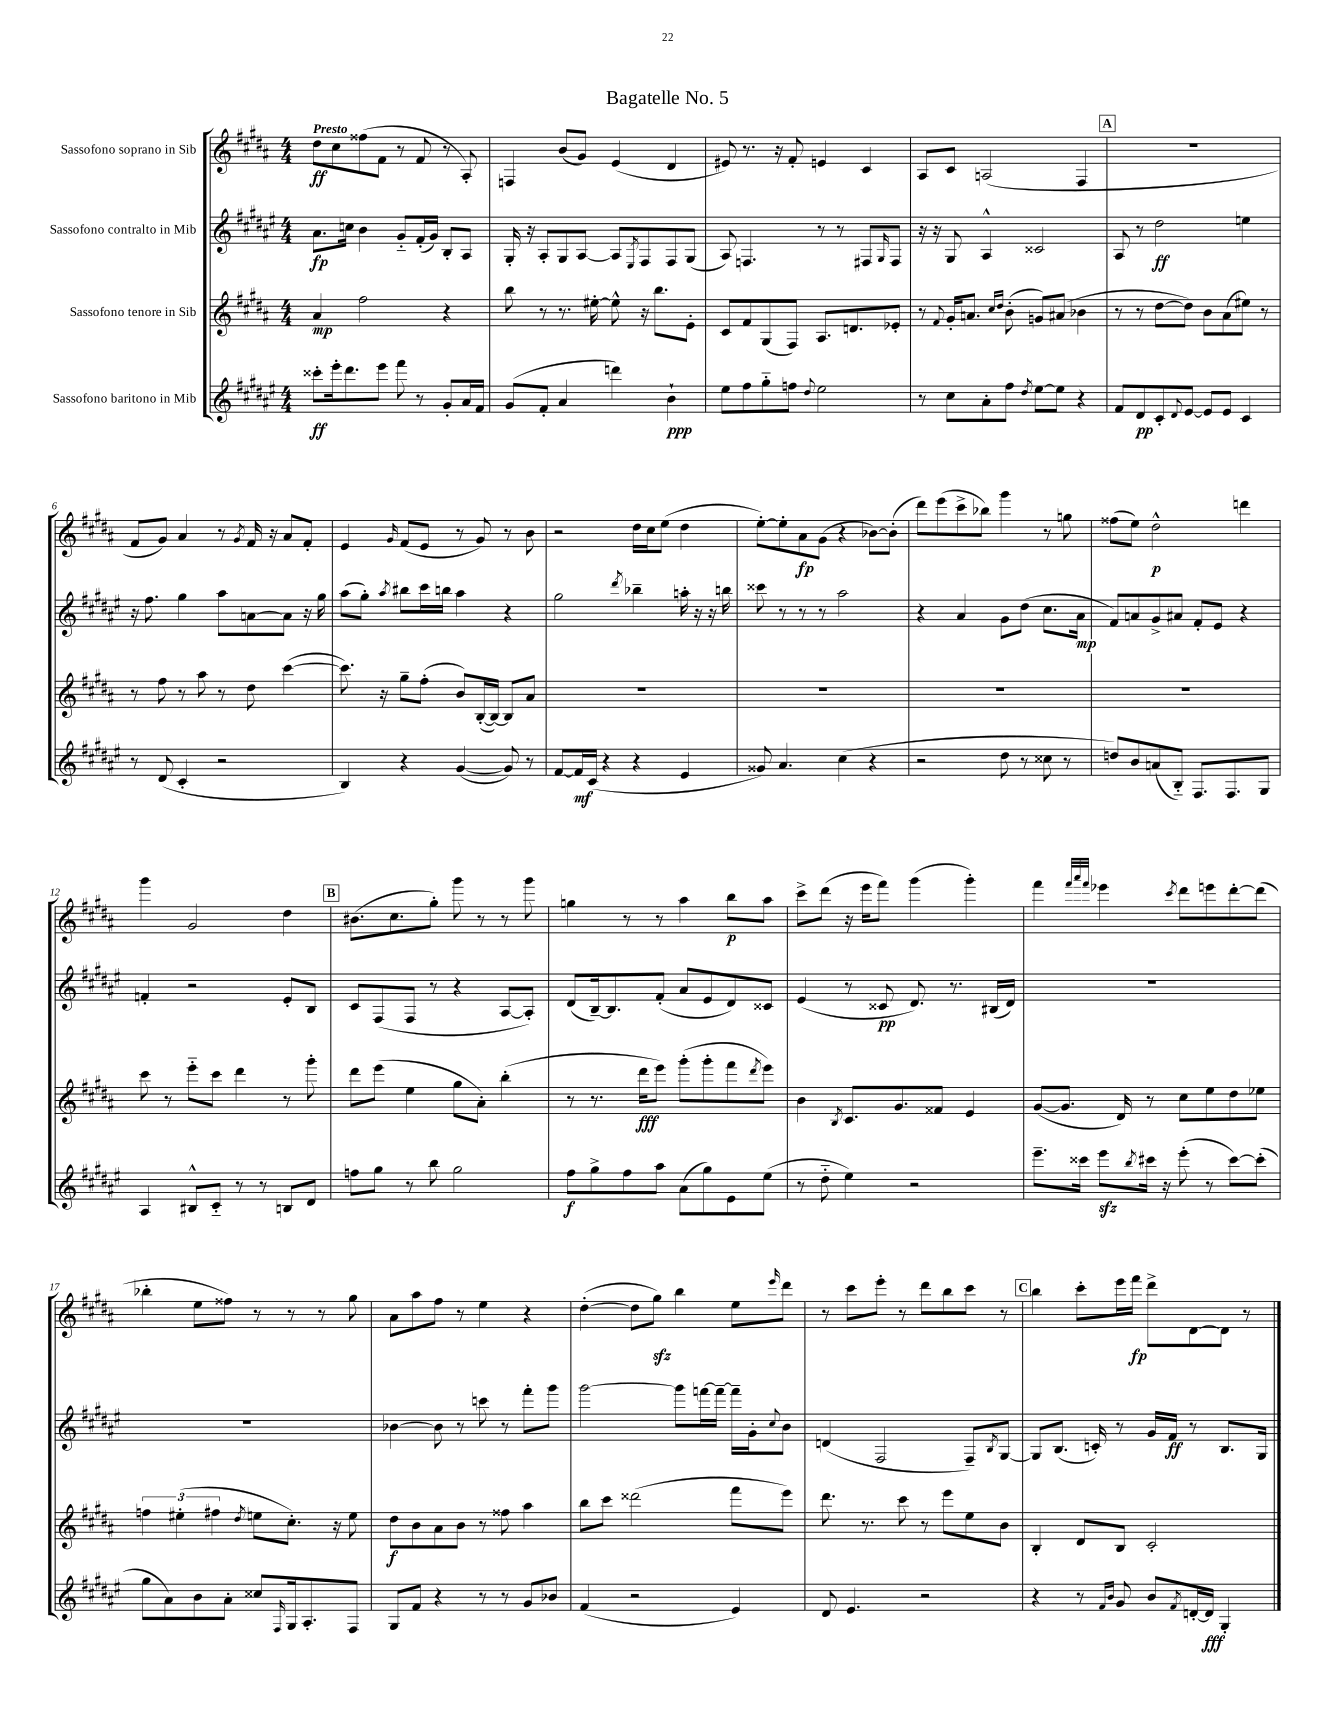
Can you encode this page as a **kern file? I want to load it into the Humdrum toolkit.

**kern	**dynam	**kern	**dynam	**kern	**dynam	**kern	**dynam
*part4	*part4	*part3	*part3	*part2	*part2	*part1	*part1
*staff4	*staff4	*staff3	*staff3	*staff2	*staff2	*staff1	*staff1
*I"Sassofono baritono in Mib	*	*I"Sassofono tenore in Sib	*	*I"Sassofono contralto in Mib	*	*I"Sassofono soprano in Sib	*
*clefG2	*	*clefG2	*	*clefG2	*	*clefG2	*
*k[f#c#g#d#a#e#]	*	*k[f#c#g#d#a#]	*	*k[f#c#g#d#a#e#]	*	*k[f#c#g#d#a#]	*
*M4/4	*	*M4/4	*	*M4/4	*	*M4/4	*
=1	=1	=1	=1	=1	=1	=1	=1
!	!	!	!	!	!	!LO:TX:a:B:t=Presto	!
8ccc##X'\L	ff	4a#/	mp	8.a#\L	fp	8dd#\L	ff
16eee#'\k	.	.	.	.	.	8cc#\	.
8.ddd#\	.	.	.	16ccn\Jk	.	.	.
.	.	2ff#\	.	4b\	.	(8ff##X\	.
8eee#\J	.	.	.	.	.	8f#\J	.
8fff#\	.	.	.	8g#/L	.	8r	.
8r	.	.	.	(16f#'/L	.	8f#/	.
.	.	.	.	16g#/JJ)	.	.	.
8g#'/L	.	4r	.	8B'/L	.	8r	.
16a#/L	.	.	.	8A#/J	.	8A#'/)	.
16f#/JJ	.	.	.	.	.	.	.
=2	=2	=2	=2	=2	=2	=2	=2
(8g#/L	.	8bb\	.	16G#'/	.	4Fn/	.
.	.	.	.	16r	.	.	.
8f#'/J	.	8r	.	8A#'/L	.	.	.
4a#/	.	8.r	.	8G#/	.	(8b/L	.
.	.	.	.	[8A#/J	.	8g#/J)	.
.	.	[16ee#X'\	.	.	.	.	.
4dddn\)	.	8ee#^^\]	.	8A#/L]	.	(4e/	.
.	.	.	.	8qE#/	.	.	.
.	.	16r	.	8F#/	.	.	.
.	.	8.bb\L	.	.	.	.	.
4b`\	ppp	.	.	8F#/	.	4d#/	.
.	.	8e'\J	.	(8G#/J	.	.	.
=3	=3	=3	=3	=3	=3	=3	=3
8ee#\L	.	8c#/L	.	8A#/)	.	8e#X/)	.
8ff#\	.	8f#/	.	4.Fn/	.	8.r	.
8gg#\	.	(8G#/	.	.	.	.	.
.	.	.	.	.	.	16r	.
8ffn\J	.	8F#/J)	.	.	.	8f#'/	.
8qqdd#/	.	.	.	.	.	.	.
2ee#\	.	8.A#/L	.	8r	.	4en/	.
.	.	.	.	8r	.	.	.
.	.	8.dn/	.	.	.	.	.
.	.	.	.	8F#X/L	.	4c#/	.
.	.	.	.	16qqG#/	.	.	.
.	.	8e-X'/J	.	8F#/J	.	.	.
=4	=4	=4	=4	=4	=4	=4	=4
8r	.	8r	.	16r	.	8A#/L	.
.	.	.	.	16r	.	.	.
.	.	8qqf#/	.	.	.	.	.
8cc#\L	.	16g#'/KL	.	8G#/	.	8c#/J	.
.	.	8.an/J	.	.	.	.	.
8a#'\	.	.	.	4A#^^/	.	(2An/	.
.	.	16qqcc#/LL	.	.	.	.	.
.	.	16qqdd#/JJ	.	.	.	.	.
8ff#\J	.	(8b'\	.	.	.	.	.
8qdd#/	.	.	.	.	.	.	.
[8ee#\L	.	8gn/L)	.	2c##X/	.	.	.
8ee#\J]	.	(8a#X/J	.	.	.	.	.
4r	.	4b-X\	.	.	.	4F#/	.
!!LO:REH:place=s1:t=A
=5	=5	=5	=5	=5	=5	=5	=5
8f#/L	.	8r	.	8A#/	.	1r	.
8d#/	pp	8r	.	8r	.	.	.
8c#'/	.	[8dd#\L	.	2dd#\	ff	.	.
8qqd#/	.	.	.	.	.	.	.
[8e#/J	.	8dd#\J])	.	.	.	.	.
8e#/L]	.	8b\L	.	.	.	.	.
8e#/J	.	(8a#\	.	.	.	.	.
4c#/	.	8ee#X\J)	.	4een\	.	.	.
.	.	8r	.	.	.	.	.
!!LO:LB:g=z
=6	=6	=6	=6	=6	=6	=6	=6
8r	.	8r	.	16r	.	8f#/L	.
.	.	.	.	8.ff#\	.	.	.
(8d#/	.	8ff#\	.	.	.	8g#/J)	.
4c#'/	.	8r	.	4gg#\	.	4a#/	.
.	.	8aa#\	.	.	.	.	.
2r	.	8r	.	8aa#\L	.	8r	.
.	.	.	.	.	.	8qg#/	.
.	.	8dd#\	.	[8an\	.	16f#/	.
.	.	.	.	.	.	16r	.
.	.	([4ccc#\	.	8a\J]	.	8a#/L	.
.	.	.	.	16r	.	8f#'/J	.
.	.	.	.	16gg#\	.	.	.
=7	=7	=7	=7	=7	=7	=7	=7
4B/)	.	8.ccc#\])	.	(8aa#\L	.	4e/	.
.	.	.	.	8gg#'\J)	.	.	.
.	.	16r	.	.	.	.	.
.	.	.	.	8qaa#/	.	16qqg#/	.
4r	.	8gg#~\L	.	8bb#X\L	.	(8f#/L	.
.	.	(8ff#'\J	.	16ccc#\L	.	8e/J	.
.	.	.	.	16bbn\JJ	.	.	.
([4g#/	.	8b/L)	.	4aa#\	.	8r	.
.	.	([16B'/L	.	.	.	8g#/)	.
.	.	16B/JJ_)	.	.	.	.	.
8g#/])	.	8B/L]	.	4r	.	8r	.
8r	.	8a#/J	.	.	.	8b\	.
=8	=8	=8	=8	=8	=8	=8	=8
[8f#/L	.	1r	.	2gg#\	.	2r	.
16f#/L]	mf	.	.	.	.	.	.
(16c#/JJ	.	.	.	.	.	.	.
4r	.	.	.	.	.	.	.
.	.	.	.	8qddd#/	.	.	.
4r	.	.	.	4bb-X~\	.	16dd#\LL	.
.	.	.	.	.	.	16cc#\J	.
.	.	.	.	.	.	(8ee\J	.
4e#/	.	.	.	16aan'\	.	4dd#\	.
.	.	.	.	16r	.	.	.
.	.	.	.	16r	.	.	.
.	.	.	.	16bbn\	.	.	.
=9	=9	=9	=9	=9	=9	=9	=9
8g##X/)	.	1r	.	8ccc##X\	.	[8ee'\L)	.
4.a#/	.	.	.	8r	.	8ee'\]	.
.	.	.	.	8r	.	8a#\	fp
.	.	.	.	8r	.	(8g#\J	.
(4cc#\	.	.	.	2aa#\	.	4r	.
4r	.	.	.	.	.	[8b-X\L)	.
.	.	.	.	.	.	(8b-'\J]	.
=10	=10	=10	=10	=10	=10	=10	=10
2r	.	1r	.	4r	.	8ddd#\L)	.
.	.	.	.	.	.	(8eee\	.
.	.	.	.	4a#/	.	8ccc#^\	.
.	.	.	.	.	.	8bb-X\J)	.
8dd#\	.	.	.	8g#\L	.	4ggg#\	.
8r	.	.	.	(8dd#\J	.	.	.
8cc##X\	.	.	.	8.cc#\L	.	8r	.
8r	.	.	.	.	.	8ggn\	.
.	.	.	.	16a#\Jk	mp	.	.
=11	=11	=11	=11	=11	=11	=11	=11
8ddn/L)	.	1r	.	8f#/L)	.	(8ff##X\L	.
8b/	.	.	.	8an/	.	8ee\J)	.
(8an/	.	.	.	8g#^/	.	2dd#^^\	p
8B/J)	.	.	.	8a#X/J	.	.	.
8.F#/L	.	.	.	8f#'/L	.	.	.
.	.	.	.	8e#/J	.	.	.
8.F#/	.	.	.	.	.	.	.
.	.	.	.	4r	.	4dddn\	.
8G#/J	.	.	.	.	.	.	.
!!LO:LB:g=z
=12	=12	=12	=12	=12	=12	=12	=12
4A#/	.	8ccc#\	.	4fn'/	.	4ggg#\	.
.	.	8r	.	.	.	.	.
8B#X^^/L	.	8eee\L	.	2r	.	2g#/	.
8c#/J	.	8ccc#\J	.	.	.	.	.
8r	.	4ddd#\	.	.	.	.	.
8r	.	.	.	.	.	.	.
8Bn/L	.	8r	.	8e#'/L	.	4dd#\	.
8d#/J	.	8ggg#'\	.	8B/J	.	.	.
!!LO:REH:place=s1:t=B
=13	=13	=13	=13	=13	=13	=13	=13
8ffn\L	.	8ddd#\L	.	8c#/L	.	(8.b#X\L	.
8gg#\J	.	(8eee\J	.	(8F#/	.	.	.
.	.	.	.	.	.	8.cc#\	.
8r	.	4ee\	.	8F#/J	.	.	.
8bb\	.	.	.	8r	.	8gg#'\J)	.
2gg#\	.	8gg#\L	.	4r	.	8ggg#\	.
.	.	8a#'\J)	.	.	.	8r	.
.	.	(4bb'\	.	[8A#/L	.	8r	.
.	.	.	.	8A#'/J])	.	8ggg#\	.
=14	=14	=14	=14	=14	=14	=14	=14
8ff#\L	f	8r	.	(8d#/L	.	4ggn\	.
8gg#^\	.	8.r	.	[16B~/k)	.	.	.
.	.	.	.	8.B/]	.	.	.
8ff#\	.	.	.	.	.	8r	.
.	.	16ddd#\KL	fff	.	.	.	.
8aa#\J	.	8eee\J)	.	(8f#'/J	.	8r	.
(8a#\L	.	(8ggg#'\L	.	8a#/L	.	4aa#\	.
8gg#\)	.	8ggg#'\	.	8e#/	.	.	.
8e#\	.	8fff#\	.	8d#/)	.	8bb\L	p
.	.	8qddd#/	.	.	.	.	.
(8ee#\J	.	8eee\J)	.	8c##X/J	.	8aa#\J	.
=15	=15	=15	=15	=15	=15	=15	=15
8r	.	4b\	.	(4e#/	.	8ccc#^\L	.
8dd#\	.	.	.	.	.	(8ddd#\J	.
.	.	8qB/	.	.	.	.	.
4ee#\)	.	8.c#/L	.	8r	.	16r	.
.	.	.	.	.	.	16eee\KL	.
.	.	.	.	8c##X/	pp	8fff#\J)	.
.	.	8.g#/	.	.	.	.	.
2r	.	.	.	8.d#/)	.	(4ggg#\	.
.	.	8f##X/J	.	.	.	.	.
.	.	.	.	8.r	.	.	.
.	.	4e/	.	.	.	4ggg#'\)	.
.	.	.	.	(16B#X/LL	.	.	.
.	.	.	.	16d#/JJ)	.	.	.
=16	=16	=16	=16	=16	=16	=16	=16
8.eee#~\L	.	([8g#/L	.	1r	.	4fff#\	.
.	.	8.g#/J]	.	.	.	.	.
16ccc##X\Jk	.	.	.	.	.	.	.
.	.	.	.	.	.	32qqfff#/LLL	.
.	.	.	.	.	.	32qqaaa#/	.
.	.	.	.	.	.	32qqfff#/JJJ	.
8eee#zz\L	.	.	.	.	.	4eee-X\	.
.	.	16d#/)	.	.	.	.	.
8qbb/	.	.	.	.	.	.	.
16ccc#X\Jk	.	8r	.	.	.	.	.
16r	.	.	.	.	.	.	.
.	.	.	.	.	.	8qccc#/	.
(8eee#'\	.	8cc#\L	.	.	.	8ddd#\L	.
8r	.	8ee\	.	.	.	8eeen\	.
[8ccc#\L)	.	8dd#\	.	.	.	[8ddd#'\	.
(8ccc#'\J]	.	8ee-X\J	.	.	.	(8ddd#\J]	.
!!LO:LB:g=z
=17	=17	=17	=17	=17	=17	=17	=17
8gg#\L	.	6ffn\	.	1r	.	4bb-X'\	.
8a#\)	.	.	.	.	.	.	.
.	.	(6ee#X'\	.	.	.	.	.
8b\	.	.	.	.	.	8ee\L	.
.	.	6ff#X\	.	.	.	.	.
8a#'\J	.	.	.	.	.	8ff##X\J)	.
.	.	8qdd#/	.	.	.	.	.
8cc##X/L	.	8een\L	.	.	.	8r	.
16qqF#/	.	.	.	.	.	.	.
16G#/k	.	8.cc#'\J)	.	.	.	8r	.
8.A#'/	.	.	.	.	.	.	.
.	.	.	.	.	.	8r	.
.	.	16r	.	.	.	.	.
8F#/J	.	8ee\	.	.	.	8gg#\	.
=18	=18	=18	=18	=18	=18	=18	=18
8G#/L	.	8dd#\L	f	[4b-X\	.	8a#\L	.
8f#/J	.	8b\	.	.	.	8aa#\	.
4r	.	8a#\	.	8b-\]	.	8ff#\J	.
.	.	8b\J	.	8r	.	8r	.
8r	.	8r	.	8cccn\	.	4ee\	.
8r	.	8ff##X\	.	8r	.	.	.
8g#/L	.	4aa#\	.	8fff#'\L	.	4r	.
8b-X/J	.	.	.	8ggg#\J	.	.	.
=19	=19	=19	=19	=19	=19	=19	=19
(4f#/	.	8bb\L	.	[2ggg#\	.	([4dd#'\	.
.	.	8ccc#\J	.	.	.	.	.
2r	.	(2ddd##X\	.	.	.	8dd#\L]	.
.	.	.	.	.	.	8gg#zz\J)	.
.	.	.	.	8ggg#\L]	.	4bb\	.
.	.	.	.	[16fffn\L	.	.	.
.	.	.	.	16fff~\JJ_	.	.	.
4e#/)	.	8fff#\L	.	16fff~\LL]	.	8ee\L	.
.	.	.	.	16g#'\J	.	.	.
.	.	.	.	8qqcc#/	.	16qqeee/	.
.	.	8eee\J)	.	8b\J	.	8ddd#\J	.
=20	=20	=20	=20	=20	=20	=20	=20
8d#/	.	8.ddd#\	.	(4dn/	.	8r	.
4.e#/	.	.	.	.	.	8ccc#\L	.
.	.	8.r	.	.	.	.	.
.	.	.	.	2F#/	.	8eee'\J	.
.	.	8ccc#\	.	.	.	8r	.
2r	.	8r	.	.	.	8ddd#\L	.
.	.	8eee\L	.	.	.	8bb\	.
.	.	8ee\	.	8F#~/L)	.	8ccc#\J	.
.	.	.	.	8qB/	.	.	.
.	.	8b\J	.	[8G#/J	.	8r	.
!!LO:REH:place=s1:t=C
=21	=21	=21	=21	=21	=21	=21	=21
4r	.	4B'/	.	8G#/L]	.	4bb\	.
.	.	.	.	(8.B/J	.	.	.
8r	.	8d#/L	.	.	.	8ccc#'\L	.
.	.	.	.	16cn'/)	.	.	.
16qqf#/LL	.	.	.	.	.	.	.
16qqb/JJ	.	.	.	.	.	.	.
8g#/	.	8B/J	.	8r	.	16eee\L	.
.	.	.	.	.	.	16fff#\JJ	fp
8b/L	.	2c#'/	.	16g#/LL	.	8ddd#^\L	.
.	.	.	.	16f#/JJ	ff	.	.
8qf#/	.	.	.	.	.	.	.
[16dn'/L	.	.	.	8r	.	[8d#\	.
16d/JJ]	fff	.	.	.	.	.	.
4G#'/	.	.	.	8.B/L	.	8d#\J]	.
.	.	.	.	.	.	8r	.
.	.	.	.	16G#/Jk	.	.	.
==	==	==	==	==	==	==	==
*-	*-	*-	*-	*-	*-	*-	*-
